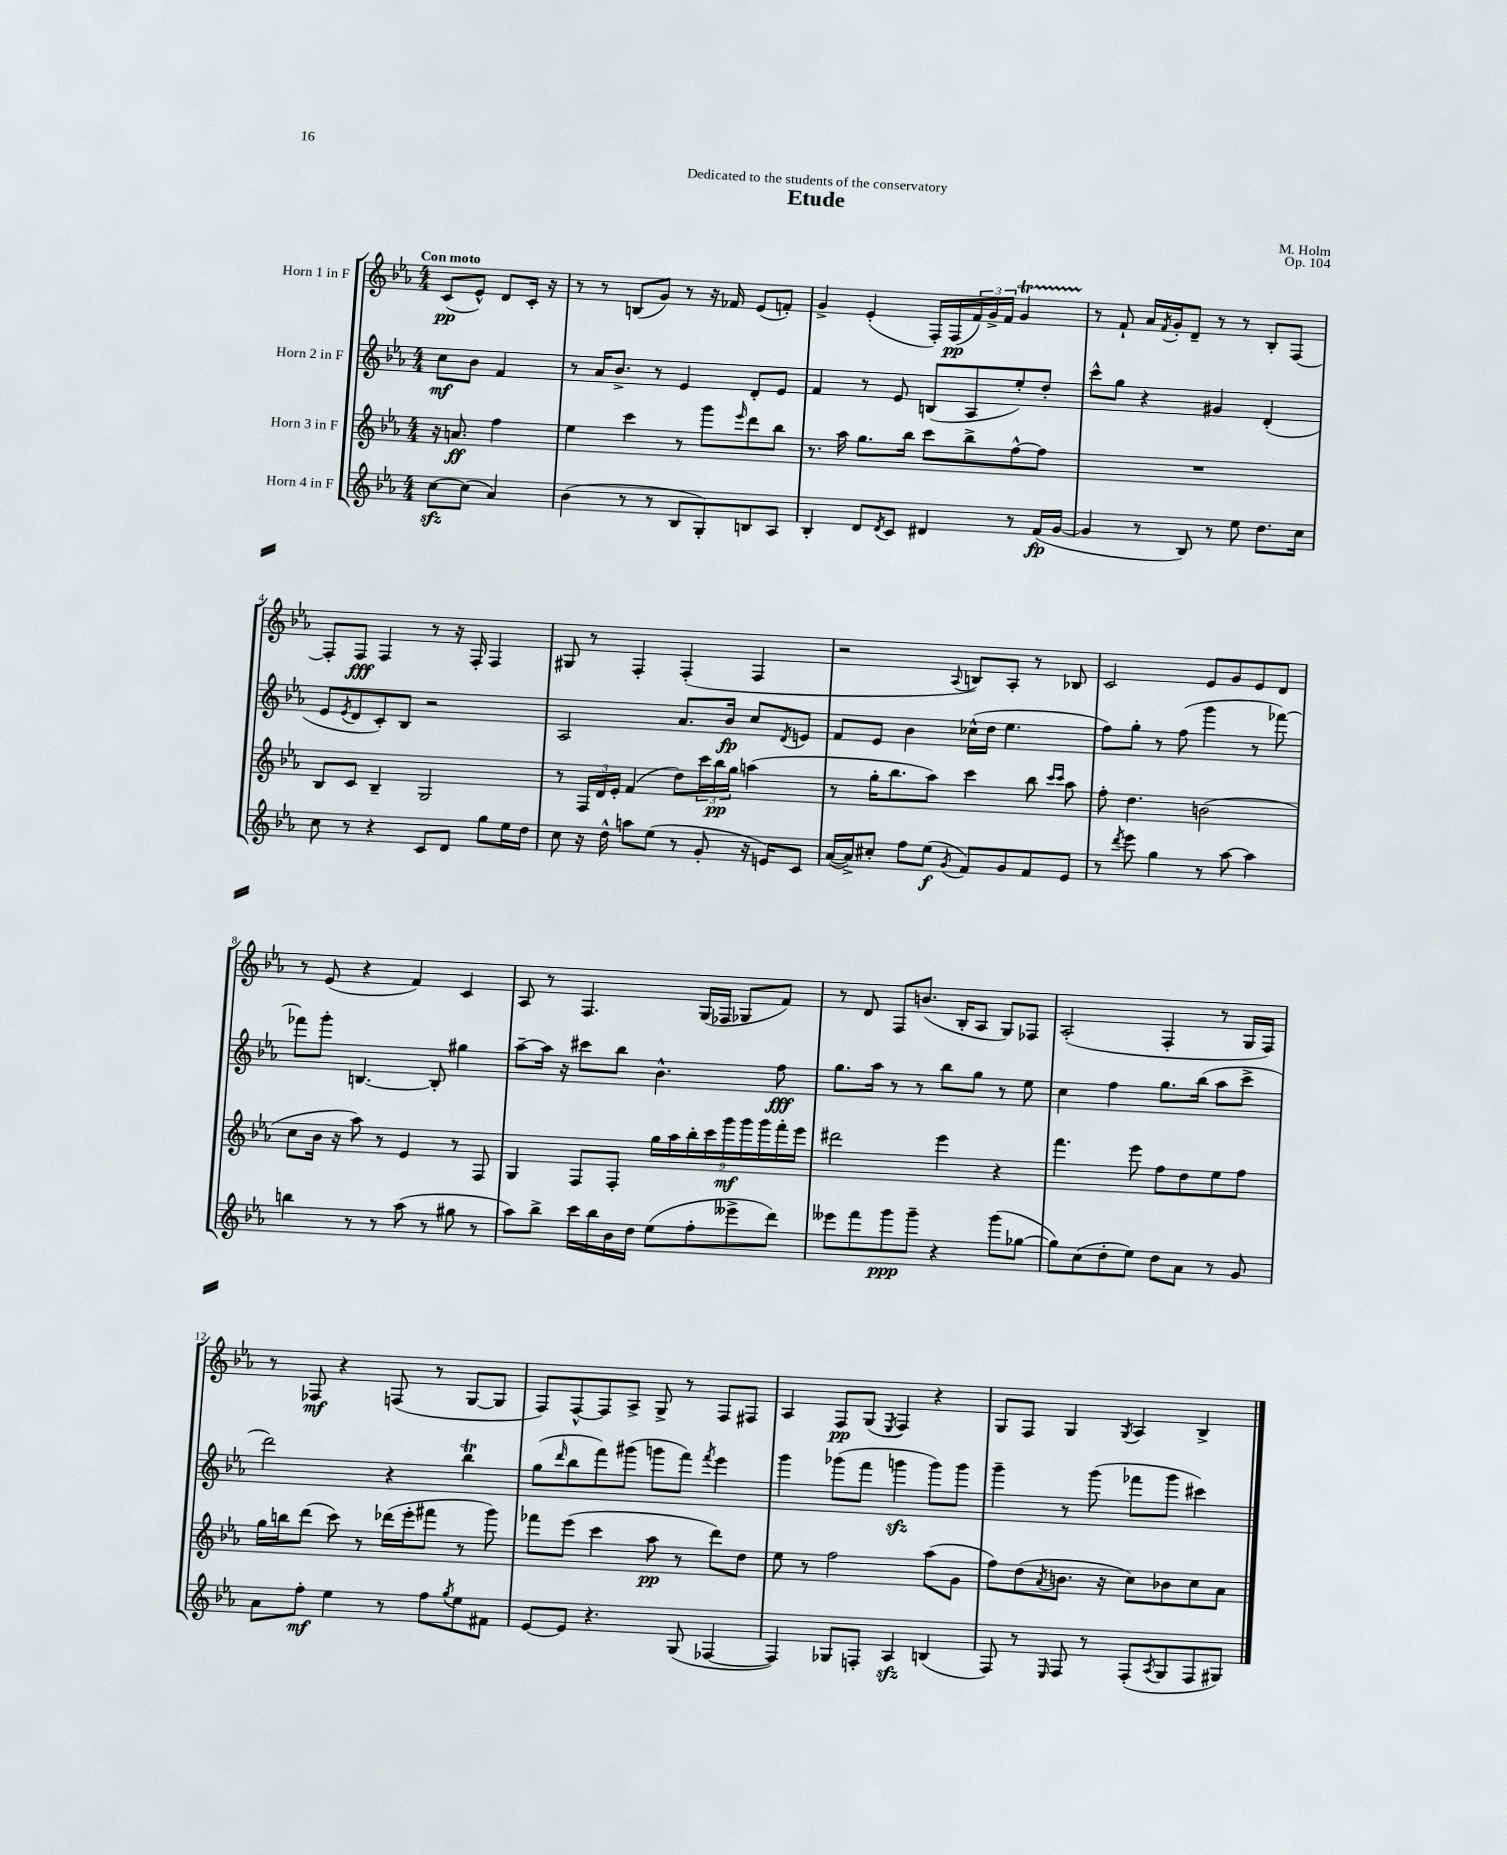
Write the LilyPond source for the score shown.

\header { title = "Etude" composer = "M. Holm" dedication = "Dedicated to the students of the conservatory" opus = "Op. 104" }
<<
\new StaffGroup <<
\new Staff = "s0" \with { instrumentName = "Horn 1 in F" } {
    \clef treble \key ees \major \numericTimeSignature \time 4/4 \partial 2 \tempo "Con moto"
    c'8\pp( ees'8-^) d'8 c'16-. r16 |
    r8 r8 b8( g'8) r8 r16 fes'16 ees'8( f'8-.) |
    g'4-> ees'4-.( f16-.) f16\pp( \tuplet 3/2 { f'16) g'16-> f'16 } g'4\startTrillSpan |
    r8\stopTrillSpan f'8-! aes'16 \acciaccatura { f'8 } g'16-. d'8-- r8 r8 bes8-. f8~ |
    f8-. f8\fff f4 r8 r16 f16-. f4 |
    gis8 r8 f4-. f4-.( f4 |
    r2 \appoggiatura { aes8 } b8) aes8-. r8 bes8 |
    c'2 ees'8 g'8 ees'8 d'8 |
    r8 ees'8( r4 f'4) c'4 |
    aes8 r8 f4. g16( fes16 ges8 f'8) |
    r8 d'8 f8 b'8.( bes16-. aes8 g8) fes8 |
    aes2-.( f4-. r8 g16 f16) |
    r8 fes8\mf r4 f8( r8 g8~ g8 |
    f8) f8~-^ f8 aes8-> g8-> r8 f8 fis8 |
    aes4 f8\pp g8( \acciaccatura { ees8 } f4) r4 |
    g8 f8 g4 \acciaccatura { g8 } aes4 bes4-> \bar "|." |
}
\new Staff = "s1" \with { instrumentName = "Horn 2 in F" } {
    \clef treble \key ees \major \numericTimeSignature \time 4/4 \partial 2
    c''8\mf bes'8 f'4 |
    r8 aes'16 bes'8.-> r8 ees'4 d'8-. ees'8 |
    f'4 r8 ees'8 b8( aes8 ees''8-.) d''8-. |
    c'''8-^ g''8 r4 gis'4 d'4-.( |
    ees'8 \acciaccatura { ees'8 } d'8 c'8-.) bes8 r2 |
    aes2 aes'8. bes'16\fp c''8 \acciaccatura { d'8 } e'8 |
    f'8 ees'8 bes'4 ces''16-^( d''16 ees''4. |
    f''8) g''8-. r8 f''8( g'''4 r8 fes'''8~) |
    fes'''8 g'''8-. b4.~ b8-. gis''4 |
    aes''8~-- aes''16 r16 cis'''8 bes''8 bes'4.-^ f''8\fff |
    g''8. aes''16 r8 r8 bes''8 g''8 r8 ees''8 |
    c''4 f''4 g''8. bes''16( aes''8 c'''8-> |
    d'''2) r4 bes''4\trill |
    g''8( \grace { d'''16 } bes''8 f'''8) gis'''8( g'''8 f'''8) \acciaccatura { f'''8 } ees'''4 |
    g'''4 ges'''8( f'''8 g'''4\sfz g'''8) g'''8 |
    g'''4-- r8 g'''8( fes'''8 g'''8 cis'''4) \bar "|." |
}
\new Staff = "s2" \with { instrumentName = "Horn 3 in F" } {
    \clef treble \key ees \major \numericTimeSignature \time 4/4 \partial 2
    r16 a'8.\ff f''4 |
    ees''4 c'''4 r8 g'''8 \grace { ees'''16 } d'''8 bes''8 |
    r8. aes''16 g''8. bes''16 c'''8 bes''8-> f''8~-^ f''8 |
    R1 |
    bes8 c'8 bes4-- g2 |
    r8 \tuplet 3/2 { f16 d'16 ees'16-. } f'4( d''8) \tuplet 3/2 { c'''16 bes''16\pp g''16 } a''4( |
    r8 g''16-. bes''8. aes''8) c'''4 bes''8 \grace { c'''16 c'''16 } aes''8 |
    f''8-. d''4. b'2( |
    c''8 bes'16 r16 aes''8) r8 ees'4 r8 f8 |
    g4 f8 f8-. \tuplet 9/8 { g''16 aes''16 bes''16-. c'''16 g'''16\mf g'''16 g'''16 f'''16-. ees'''16 } |
    dis'''2 ees'''4 r4 |
    f'''4. ees'''8 f''8 d''8 ees''8 f''8 |
    g''16 b''16 d'''8( c'''8) r8 des'''16( ees'''16-. fis'''8 r8 g'''8) |
    fes'''8 ees'''8( c'''4 aes''8\pp r8 d'''8) d''8 |
    ees''8 r8 f''2 aes''8( g'8 |
    f''8) d''8( \acciaccatura { aes'8 } b'8. r16 c''8) bes'8 c''8 aes'8 \bar "|." |
}
\new Staff = "s3" \with { instrumentName = "Horn 4 in F" } {
    \clef treble \key ees \major \numericTimeSignature \time 4/4 \partial 2
    c''8~\sfz c''8( aes'4) |
    bes'4( r8 r8 bes8 g8-.) b8 aes8 |
    bes4-. d'8 \acciaccatura { d'8 } c'8 dis'4 r8 f'16\fp( g'16~ |
    g'4 r8 bes8) r8 ees''8 d''8. c''16 |
    c''8 r8 r4 c'8 d'8 g''8 ees''16 d''16 |
    c''8 r16 d''16-^ a''8 ees''8( r8 g'8-. r16 e'16) c'8 |
    aes'16~( aes'16->) cis''8-. f''8 ees''8\f( \acciaccatura { g'8 } f'8) g'8 f'8 ees'8 |
    r8 \acciaccatura { d'''8 } ees'''8 g''4 r8 aes''8~ aes''4 |
    b''4 r8 r8 aes''8( r8 gis''8 r8 |
    aes''8) bes''8-> c'''16 bes''16 bes'16 d''16 ees''8( f''8-. eeses'''8-> d'''8) |
    eeses'''8 f'''8 g'''8\ppp g'''8-- r4 g'''8( ges''8~ |
    ges''8) c''8( d''8-. ees''8) d''8 aes'8 r8 g'8 |
    aes'8 f''8-.\mf ees''4 r8 f''8 \acciaccatura { g''8 } ees''8 fis'8 |
    ees'8~ ees'8 r4. g8( fes4~ |
    fes4) ges8 f8-. aes4\sfz b4( |
    f8) r8 \grace { ees16 } f8 r8 f8-.( \acciaccatura { aes8 } g8 f8 gis8) \bar "|." |
}
>>
>>
